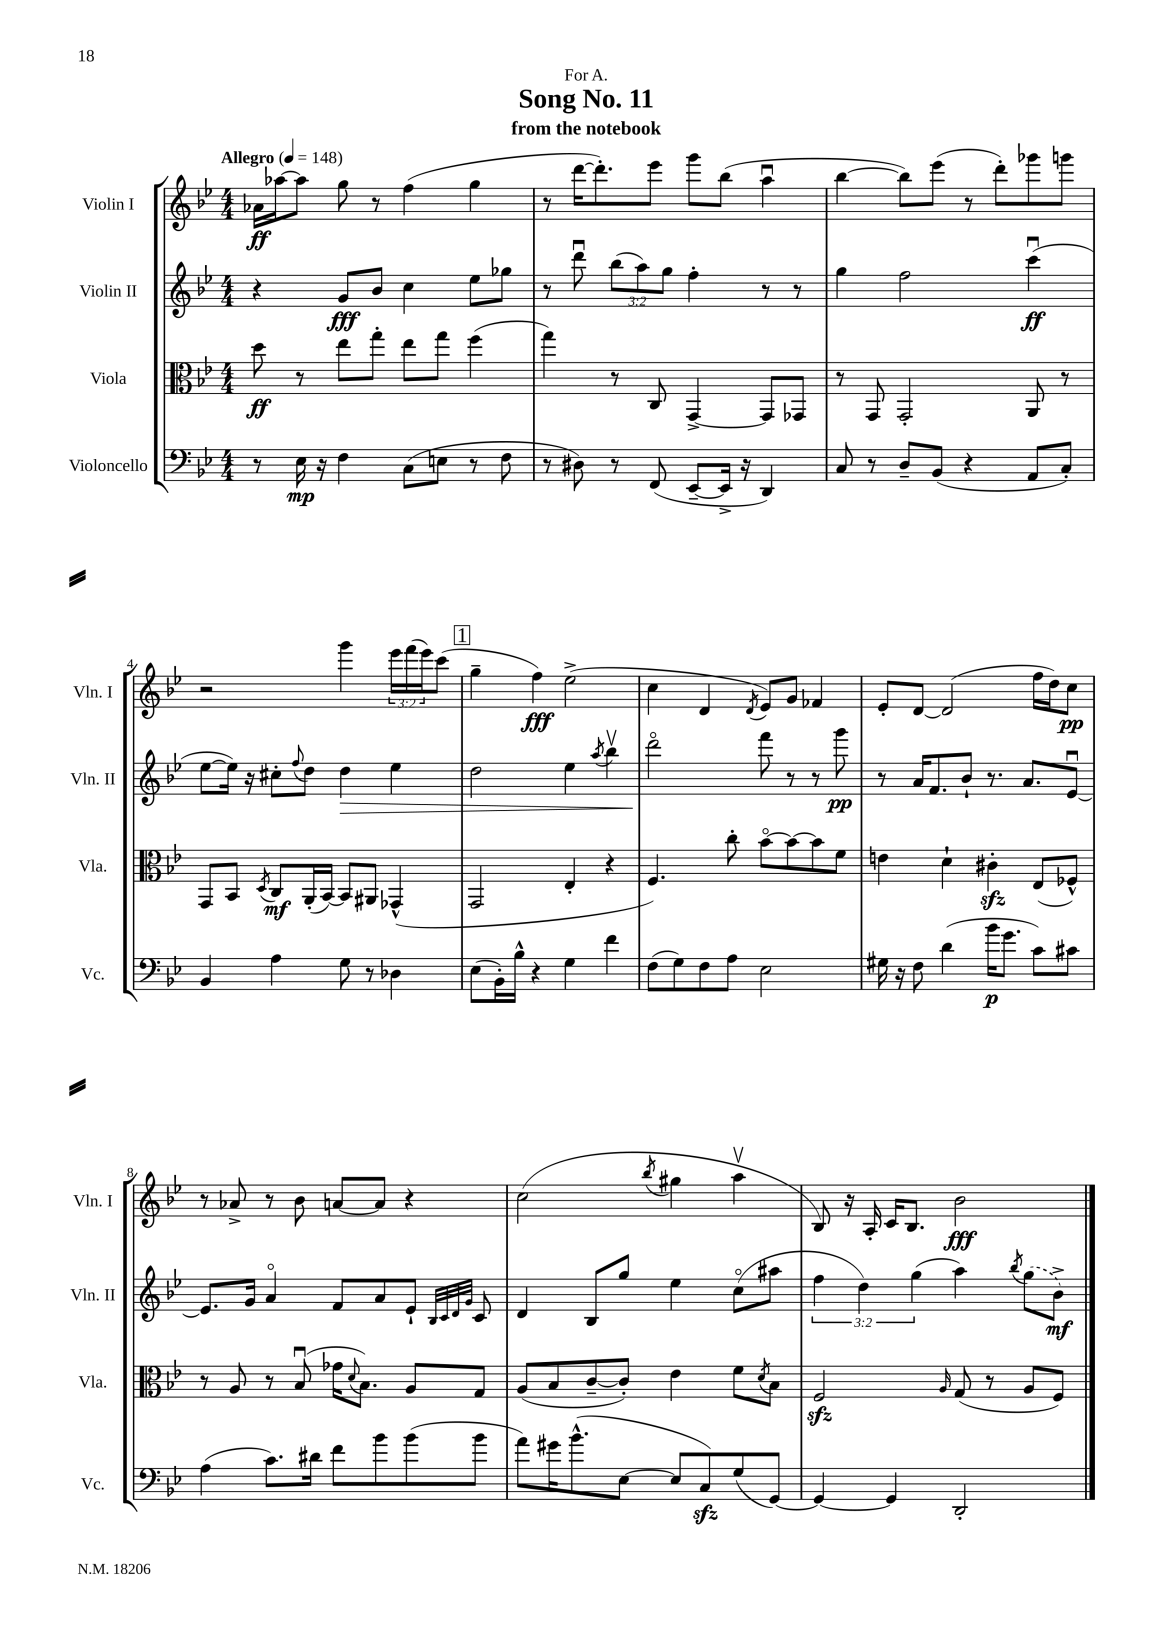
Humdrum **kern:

**kern	**kern	**kern	**kern
*staff4	*staff3	*staff2	*staff1
*clefF4	*clefC3	*clefG2	*clefG2
*k[b-e-]	*k[b-e-]	*k[b-e-]	*k[b-e-]
*M4/4	*M4/4	*M4/4	*M4/4
*MM148	*MM148	*MM148	*MM148
8r	8dd	4r	16a-
.	.	.	[16aa-
16E-	8r	.	8aa-]
16r	.	.	.
4F	8ee-	8g	8gg
.	8gg'	8b-	8r
(8C	8ee-	4cc	(4ff
8E	8gg	.	.
8r	(4ff	8ee-	4gg
8F	.	8gg-	.
=	=	=	=
8r	4gg)	8r	8r
8D#)	.	8dddu	[16ddd
.	.	.	8.ddd'])
8r	8r	(12bb-	.
.	.	12aa)	.
(8FF	8C	.	8eee-
.	.	12gg	.
[8EE-~	[4GG^	4ff'	8ggg
16EE-^]	.	.	(8bb-
16r	.	.	.
4DD)	8GG]	8r	4aau
.	8GG-	8r	.
=	=	=	=
8C	8r	4gg	[4bb-
8r	8GG	.	.
8D~	2GG'	2ff	8bb-])
(8BB-	.	.	(8eee-
4r	.	.	8r
.	.	.	8ddd')
8AA	8AA	(4cccu	8ggg-
8C')	8r	.	8ggg
=	=	=	=
4BB-	8GG	[8ee-	2r
.	8BB-	16ee-])	.
.	.	16r	.
.	8qD	.	.
4A	8C	8cc#'	.
.	.	8qqff	.
.	(16AA'	8dd	.
.	[16BB-)	.	.
8G	8BB-]	4dd	4ggg
8r	8AA#	.	.
4D-	(4GG-^^	4ee-	24eee-
.	.	.	(24fff
.	.	.	24eee-)
.	.	.	(8ccc
=	=	=	=
(8E-	2GG	2dd	4gg~
16BB-')	.	.	.
16B-^^	.	.	.
4r	.	.	4ff)
4G	4E-'	4ee-	(2ee-^
.	.	8qaa	.
4f	4r	4bb-v	.
=	=	=	=
(8F	4.F)	2dddo	4cc
8G)	.	.	.
8F	.	.	4d
8A	8cc'	.	.
.	.	.	8qd
2E-	[8b-o	8fff	8e-)
.	8b-_	8r	8g
.	8b-]	8r	4f-
.	8f	8ggg	.
=	=	=	=
16G#	4e	8r	8e-'
16r	.	.	.
8F	.	16a	[8d
.	.	8.f	.
(4d	4d`	.	(2d]
.	.	8b-`	.
16b-	4c#'	8.r	.
8.g	.	.	.
.	.	8.a	.
8c)	(8E-	.	16ff
.	.	.	16dd)
8c#	8F-^^)	[8e-u	8cc
=	=	=	=
(4A	8r	8.e-]	8r
.	8A	.	8a-^
.	.	16g	.
8.c)	8r	4ao	8r
.	(8B-u	.	8b-
16d#	.	.	.
8f	16g-	8f	[8a
.	8qqd	.	.
.	8.B-)	.	.
8b-	.	8a	8a]
(8b-	8A	8e-`	4r
.	.	32qqB-	.
.	.	32qqc	.
.	.	32qqd	.
.	.	32qqg	.
8b-	8G	8c	.
=	=	=	=
8a)	(8A	4d	(2cc
16g#	8B-	.	.
(8.b-^^	.	.	.
.	[8c~	8B-	.
[8E-	8c'])	8gg	.
.	.	.	8qbb-
8E-]	4e-	4ee-	4gg#
8C)	.	.	.
(8G	8f	(8cco	4aav
.	8qd	.	.
[8GG)	8B-	8aa#	.
=	=	=	=
4GG_	2F	6ff	8B-)
.	.	.	16r
.	.	6dd)	.
.	.	.	16A'
4GG]	.	.	16c
.	.	.	8.B-
.	.	(6gg	.
.	16qqA	.	.
2DD'	(8G	4aa)	2b-
.	8r	.	.
.	.	8qbb-	.
.	8A	(8gg	.
.	8F)	8b-^)	.
==	==	==	==
*-	*-	*-	*-
